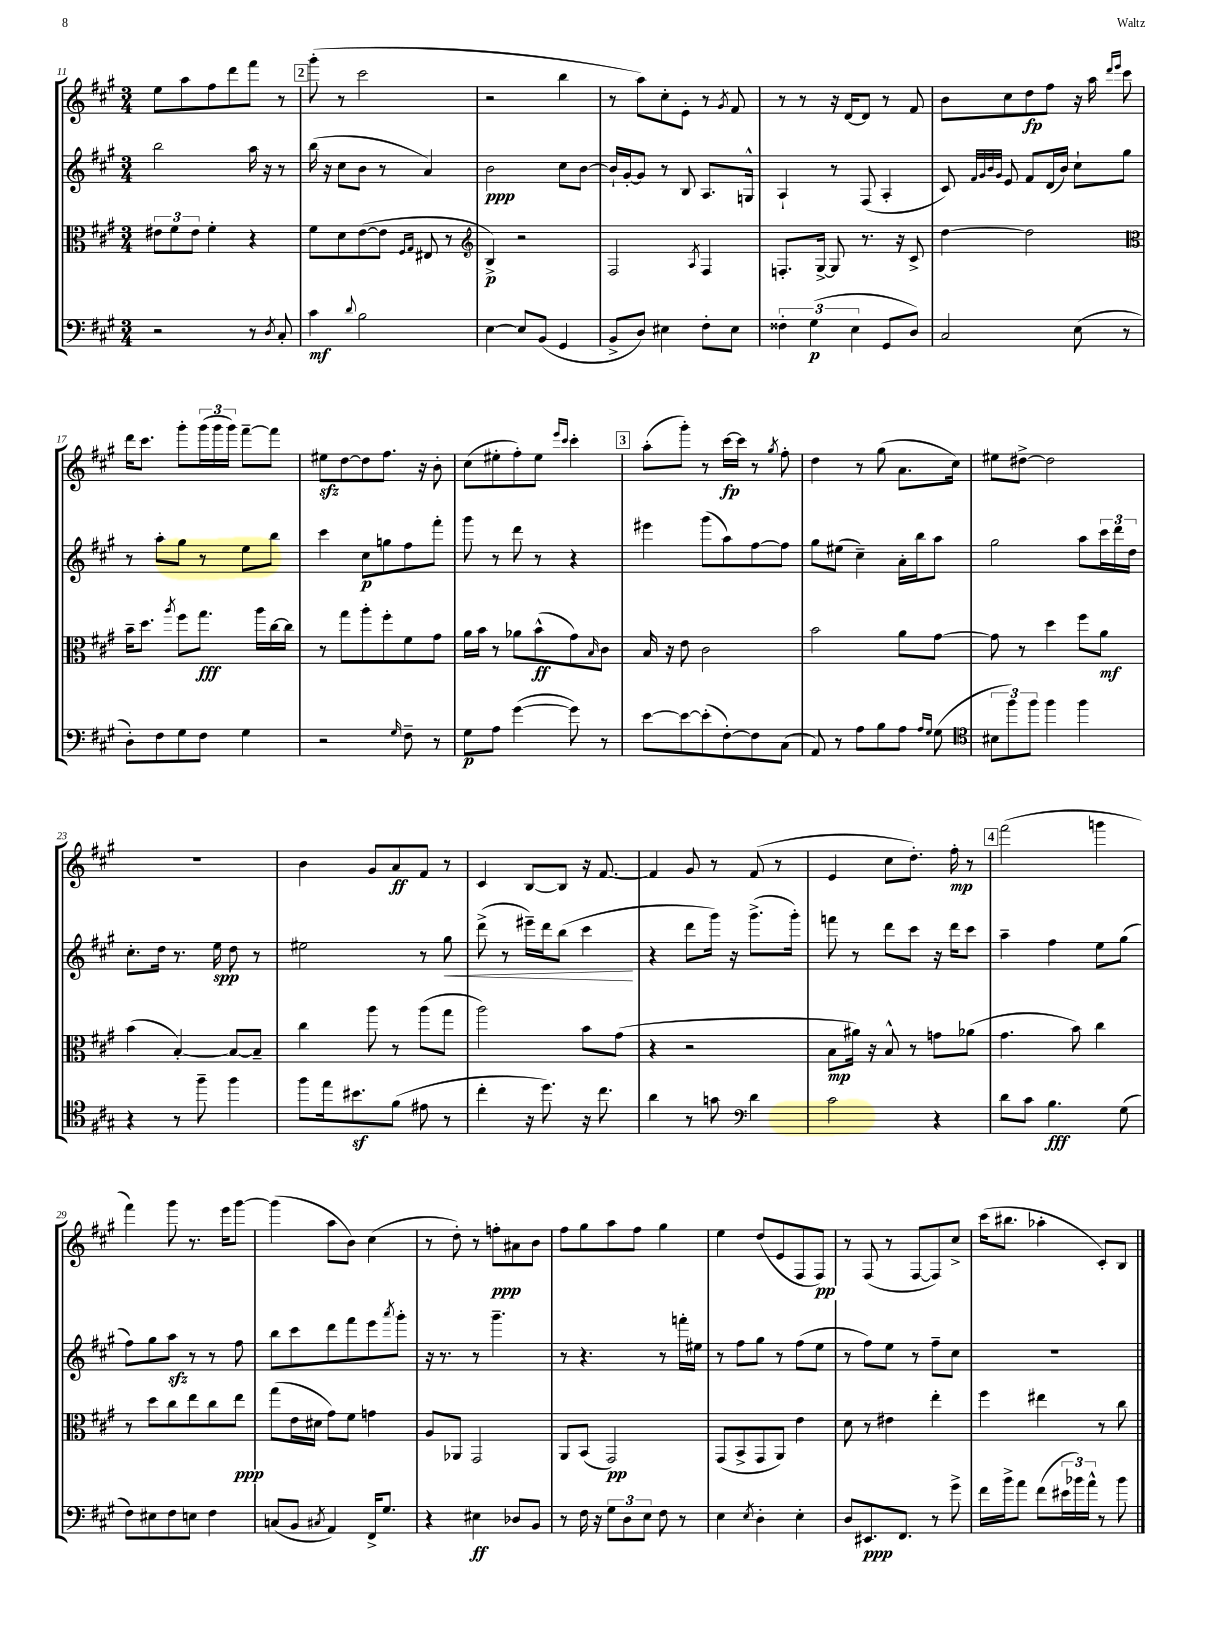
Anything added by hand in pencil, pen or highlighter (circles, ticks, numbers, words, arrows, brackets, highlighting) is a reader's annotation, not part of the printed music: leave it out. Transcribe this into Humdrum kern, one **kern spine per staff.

**kern	**dynam	**kern	**dynam	**kern	**dynam	**kern	**dynam
*part4	*part4	*part3	*part3	*part2	*part2	*part1	*part1
*staff4	*staff4	*staff3	*staff3	*staff2	*staff2	*staff1	*staff1
*clefF4	*	*clefC3	*	*clefG2	*	*clefG2	*
*k[f#c#g#]	*	*k[f#c#g#]	*	*k[f#c#g#]	*	*k[f#c#g#]	*
*M3/4	*	*M3/4	*	*M3/4	*	*M3/4	*
=11	=11	=11	=11	=11	=11	=11	=11
2r	.	12e#X\L	.	2bb\	.	8ee\L	.
.	.	12f#\	.	.	.	.	.
.	.	.	.	.	.	8aa\	.
.	.	12e#\J	.	.	.	.	.
.	.	4f#'\	.	.	.	8ff#\	.
.	.	.	.	.	.	8ddd\	.
8r	.	4r	.	16aa\	.	8fff#\J	.
.	.	.	.	16r	.	.	.
8qD/	.	.	.	.	.	.	.
8C#'/	.	.	.	8r	.	8r	.
!!LO:REH:place=s1:t=2
=12	=12	=12	=12	=12	=12	=12	=12
4c#\	mf	8f#\L	.	(16bb\	.	(8ggg#'\	.
.	.	.	.	16r	.	.	.
.	.	8d\	.	8cc#\L	.	8r	.
8qqd/	.	.	.	.	.	.	.
2B\	.	([8e\	.	8b\J	.	2ccc#\	.
.	.	8e\J]	.	8r	.	.	.
.	.	16qqF#/LL	.	.	.	.	.
.	.	16qqG#/JJ	.	.	.	.	.
.	.	8E#X/	.	4a/)	.	.	.
.	.	8r	.	.	.	.	.
=13	=13	=13	=13	=13	=13	=13	=13
*	*	*clefG2	*	*	*	*	*
[4E\	.	4B^/)	p	2b\	ppp	2r	.
8E/L]	.	2r	.	.	.	.	.
(8BB/J	.	.	.	.	.	.	.
4GG#/	.	.	.	8cc#\L	.	4bb\	.
.	.	.	.	[8b\J	.	.	.
=14	=14	=14	=14	=14	=14	=14	=14
8BB^/L	.	2F#/	.	16b`/LL]	.	8r	.
.	.	.	.	[16g#'/J	.	.	.
8D/J)	.	.	.	8g#/J]	.	8aa\L)	.
4E#X\	.	.	.	8r	.	8cc#'\	.
.	.	.	.	8B/	.	8e'\J	.
.	.	8qA/	.	.	.	.	.
8F#'\L	.	4F#/	.	8.A/L	.	8r	.
.	.	.	.	.	.	8qg#/	.
8E#\J	.	.	.	.	.	8f#/	.
.	.	.	.	16Gn^^/Jk	.	.	.
=15	=15	=15	=15	=15	=15	=15	=15
6F##X'\	.	8.Fn'/L	.	4A`/	.	8r	.
.	.	.	.	.	.	8r	.
(6G#\	p	.	.	.	.	.	.
.	.	[16G#^/Jk	.	.	.	.	.
.	.	8G#/]	.	8r	.	16r	.
.	.	.	.	.	.	[16d/KL	.
6E\	.	.	.	.	.	.	.
.	.	8.r	.	(8F#/	.	8d/J]	.
8GG#/L	.	.	.	4A'/	.	8r	.
.	.	16r	.	.	.	.	.
8D/J)	.	8c#^/	.	.	.	8f#/	.
=16	=16	=16	=16	=16	=16	=16	=16
2C#/	.	[4dd\	.	8c#/)	.	8b\L	.
.	.	.	.	32qqf#/LLL	.	.	.
.	.	.	.	32qqg#/	.	.	.
.	.	.	.	32qqb/	.	.	.
.	.	.	.	32qqg#/JJJ	.	.	.
.	.	.	.	8e/	.	8cc#\	.
.	.	2dd\]	.	8f#/L	.	8dd\	fp
.	.	.	.	(16d/L	.	8ff#\J	.
.	.	.	.	16b/JJ)	.	.	.
(8E\	.	.	.	8cc#`\L	.	16r	.
.	.	.	.	.	.	16aa\	.
.	.	.	.	.	.	16qqddd/LL	.
.	.	.	.	.	.	16qqeee/JJ	.
8r	.	.	.	8gg#\J	.	8ccc#\	.
!!LO:LB:g=z
=17	=17	=17	=17	=17	=17	=17	=17
*	*	*clefC3	*	*	*	*	*
8D'\L)	.	16b~\KL	.	8r	.	16ddd\KL	.
.	.	8.dd\J	.	.	.	8.ccc#\J	.
8F#\	.	.	.	8aa'\L	.	.	.
.	.	8qaa/	.	.	.	.	.
8G#\	.	8ff#\L	.	8gg#\J	.	8ggg#'\L	.
8F#\J	.	8.gg#\J	fff	8r	.	(24ggg#\L	.
.	.	.	.	.	.	24ggg#\	.
.	.	.	.	.	.	24ggg#\JJ)	.
4G#\	.	.	.	8ee\L	.	[8fff#~\L	.
.	.	16aa\LL	.	.	.	.	.
.	.	[16cc#\	.	8bb\J	.	8fff#\J]	.
.	.	16cc#\JJ]	.	.	.	.	.
=18	=18	=18	=18	=18	=18	=18	=18
2r	.	8r	.	4ccc#\	.	8ee#Xzz\L	.
.	.	8gg#\L	.	.	.	[8dd\	.
.	.	8aa'\	.	8cc#\L	p	8dd\]	.
.	.	8ff#'\	.	8ggn\	.	8.ff#\J	.
16qqG#/	.	.	.	.	.	.	.
8F#~\	.	8f#\	.	8ff#\	.	.	.
.	.	.	.	.	.	16r	.
8r	.	8g#\J	.	8fff#'\J	.	8b'\	.
=19	=19	=19	=19	=19	=19	=19	=19
8G#\L	p	16a\LL	.	8ggg#\	.	(8cc#\L	.
.	.	16b\JJ	.	.	.	.	.
8A\J	.	8r	.	8r	.	8ee#X'\	.
([4g#\	.	8a-X\L	.	8ddd\	.	8ff#'\)	.
.	.	(8b^^\	ff	8r	.	8ee#\J	.
.	.	.	.	.	.	16qqeee/LL	.
.	.	.	.	.	.	16qqccc#/JJ	.
8g#\])	.	8g#\)	.	4r	.	4ccc#'\	.
.	.	16qqB/	.	.	.	.	.
8r	.	8c#\J	.	.	.	.	.
!!LO:REH:place=s1:t=3
=20	=20	=20	=20	=20	=20	=20	=20
[8e\L	.	16B/	.	4eee#X\	.	(8aa'\L	.
.	.	16r	.	.	.	.	.
8e\_	.	8e\	.	.	.	8ggg#'\J)	.
(8e'\]	.	2c#\	.	(8ggg#\L	.	8r	.
[8F#'\)	.	.	.	8aa\)	.	[16ccc#\LL	fp
.	.	.	.	.	.	16ccc#\JJ]	.
8F#\]	.	.	.	[8ff#\	.	8r	.
.	.	.	.	.	.	8qgg#/	.
(8C#\J	.	.	.	8ff#\J]	.	8ff#'\	.
=21	=21	=21	=21	=21	=21	=21	=21
8AA/)	.	2b\	.	8gg#\L	.	4dd\	.
8r	.	.	.	(8ee#X\J	.	.	.
8A\L	.	.	.	4cc#~\)	.	8r	.
8B\	.	.	.	.	.	(8gg#\	.
8A\J	.	8a\L	.	16a'\LL	.	8.a\L	.
.	.	.	.	16bb\J	.	.	.
16qqA/LL	.	.	.	.	.	.	.
16qqG#/JJ	.	.	.	.	.	.	.
(8G#\	.	[8g#\J	.	8aa\J	.	.	.
.	.	.	.	.	.	16cc#\Jk)	.
=22	=22	=22	=22	=22	=22	=22	=22
*clefC4	*	*	*	*	*	*	*
12B#X\L	.	8g#\]	.	2gg#\	.	8ee#X\L	.
12ff#\)	.	.	.	.	.	.	.
.	.	8r	.	.	.	[8dd#X^\J	.
12ff#\J	.	.	.	.	.	.	.
4ff#\	.	4dd\	.	.	.	2dd#\]	.
4ff#\	.	8ff#\L	.	8aa\L	.	.	.
.	.	8a\J	mf	24ccc#\L	.	.	.
.	.	.	.	24ddd\	.	.	.
.	.	.	.	24dd\JJ	.	.	.
!!LO:LB:g=z
=23	=23	=23	=23	=23	=23	=23	=23
4r	.	(4b\	.	8.cc#'\L	.	2.r	.
.	.	.	.	16dd\Jk	.	.	.
8r	.	[4B'/)	.	8.r	.	.	.
8ff#~\	.	.	.	.	.	.	.
.	.	.	.	16ee\	spp	.	.
4ff#\	.	8B/L_	.	8dd\	.	.	.
.	.	8B~/J]	.	8r	.	.	.
=24	=24	=24	=24	=24	=24	=24	=24
8ff#\L	.	4cc#\	.	2ee#X\	.	4b\	.
16ee\k	.	.	.	.	.	.	.
8.b#Xz\	.	.	.	.	.	.	.
.	.	8aa\	.	.	.	8g#/L	.
(8f#\J	.	8r	.	.	.	8a/	ff
8e#X\	.	(8aa\L	.	8r	.	8f#/J	.
!	!	!	!	!	!LO:HP:b	!	!
8r	.	8gg#\J	.	8gg#\	<	8r	.
=25	=25	=25	=25	=25	=25	=25	=25
4cc#'\	.	2aa\)	.	(8ddd^\	.	4c#/	.
.	.	.	.	8r	.	.	.
16r	.	.	.	16eee#X~\LL)	.	[8B/L	.
8.dd\)	.	.	.	16ddd\J	.	.	.
.	.	.	.	(8bb\J	.	8B/J]	.
16r	.	8b\L	.	4ccc#\	.	16r	.
8.cc#\	.	.	.	.	.	[8.f#/	.
.	.	(8g#\J	.	.	.	.	.
.	.	.	.	.	[	.	.
=26	=26	=26	=26	=26	=26	=26	=26
4a\	.	4r	.	4r	.	4f#/]	.
8r	.	2r	.	8ddd\L	.	8g#/	.
8gn\	.	.	.	16ggg#\Jk)	.	8r	.
.	.	.	.	16r	.	.	.
*clefF4	*	*	*	*	*	*	*
4d\	.	.	.	(8.ggg#^\L	.	(8f#/	.
.	.	.	.	.	.	8r	.
.	.	.	.	16ggg#'\Jk)	.	.	.
=27	=27	=27	=27	=27	=27	=27	=27
2c#\	.	8B\L	mp	8fffn\	.	4e/	.
.	.	16a#X\Jk)	.	8r	.	.	.
.	.	16r	.	.	.	.	.
.	.	8B^^/	.	8ddd\L	.	8cc#\L	.
.	.	8r	.	8ccc#\J	.	8.dd'\J)	.
4r	.	8gn\L	.	16r	.	.	.
.	.	.	.	16ddd\KL	.	16ff#'\	mp
.	.	(8a-X\J	.	8ccc#\J	.	8r	.
!!LO:REH:place=s1:t=4
=28	=28	=28	=28	=28	=28	=28	=28
8d\L	.	4.g#\	.	4aa~\	.	(2fff#\	.
8c#\J	.	.	.	.	.	.	.
4.B\	fff	.	.	4ff#\	.	.	.
.	.	8b\)	.	.	.	.	.
.	.	4cc#\	.	8ee\L	.	4gggn\	.
(8G#\	.	.	.	(8gg#\J	.	.	.
!!LO:LB:g=z
=29	=29	=29	=29	=29	=29	=29	=29
8F#\L)	.	8r	.	8ff#\L)	.	4fff#\)	.
8E#X\	.	8dd\L	.	8gg#\	.	.	.
8F#\	.	8cc#\	.	8aazz\J	.	8ggg#\	.
8En\J	.	8ee\	.	8r	.	8.r	.
4F#\	.	8cc#\	.	8r	.	.	.
.	.	.	.	.	.	16eee\KL	.
.	.	8ee\J	ppp	8ff#\	.	[8ggg#\J	.
=30	=30	=30	=30	=30	=30	=30	=30
(8Cn/L	.	(8gg#\L	.	8bb\L	.	(4ggg#\]	.
8BB/J	.	16e\L	.	8ccc#\	.	.	.
.	.	16d#X\JJ	.	.	.	.	.
8qC#X/	.	.	.	.	.	.	.
4AA/)	.	8g#\L)	.	8ddd\	.	8aa\L	.
.	.	8f#\J	.	8fff#\	.	8b\J)	.
16FF#^/KL	.	4gn\	.	8eee\	.	(4cc#\	.
8.G#/J	.	.	.	.	.	.	.
.	.	.	.	8qaaa/	.	.	.
.	.	.	.	8ggg#'\J	.	.	.
=31	=31	=31	=31	=31	=31	=31	=31
4r	.	8A/L	.	16r	.	8r	.
.	.	.	.	8.r	.	.	.
.	.	8AA-X/J	.	.	.	8dd'\)	.
4E#X\	ff	2GG#/	.	8r	.	8r	.
.	.	.	.	4.ggg#~\	.	8ffn'\L	ppp
8D-X/L	.	.	.	.	.	8a#X\	.
8BB/J	.	.	.	.	.	8b\J	.
=32	=32	=32	=32	=32	=32	=32	=32
8r	.	8AA/L	.	8r	.	8ff#\L	.
16F#\	.	(8BB/J	.	4.r	.	8gg#\	.
16r	.	.	.	.	.	.	.
12G#\L	.	2GG#/)	pp	.	.	8aa\	.
12D\	.	.	.	.	.	.	.
.	.	.	.	.	.	8ff#\J	.
12E\J	.	.	.	.	.	.	.
8F#\	.	.	.	8r	.	4gg#\	.
8r	.	.	.	16fffn'\LL	.	.	.
.	.	.	.	16ee#X\JJ	.	.	.
=33	=33	=33	=33	=33	=33	=33	=33
4E\	.	(8GG#/L	.	8r	.	4ee\	.
.	.	8BB^/	.	8ff#\L	.	.	.
8qE/	.	.	.	.	.	.	.
4D'\	.	8GG#/	.	8gg#\J	.	(8dd/L	.
.	.	8AA/J)	.	8r	.	8e/	.
4E'\	.	4e\	.	(8ff#\L	.	8F#/	.
.	.	.	.	8ee\J	.	8F#/J)	pp
=34	=34	=34	=34	=34	=34	=34	=34
8D/L	.	8d\	.	8r	.	8r	.
8.EE#X/	ppp	8r	.	8ff#\L)	.	(8F#/	.
.	.	4e#X\	.	8ee\J	.	8r	.
8.FF#/J	.	.	.	.	.	.	.
.	.	.	.	8r	.	[8F#/L	.
8r	.	4ee'\	.	8ff#~\L	.	8F#/])	.
8g#^\	.	.	.	8cc#\J	.	8cc#^/J	.
=35	=35	=35	=35	=35	=35	=35	=35
16f#\LL	.	4ff#\	.	2.r	.	(16ccc#\KL	.
16b^\J	.	.	.	.	.	8.bb#X\J	.
8a\J	.	.	.	.	.	.	.
(8f#\L	.	4ee#X\	.	.	.	4aa-X'\	.
24e#X\L	.	.	.	.	.	.	.
24b-X\)	.	.	.	.	.	.	.
24a^^\JJ	.	.	.	.	.	.	.
8r	.	8r	.	.	.	8c#'/L)	.
8b-\	.	8cc#\	.	.	.	8B/J	.
==	==	==	==	==	==	==	==
*-	*-	*-	*-	*-	*-	*-	*-
